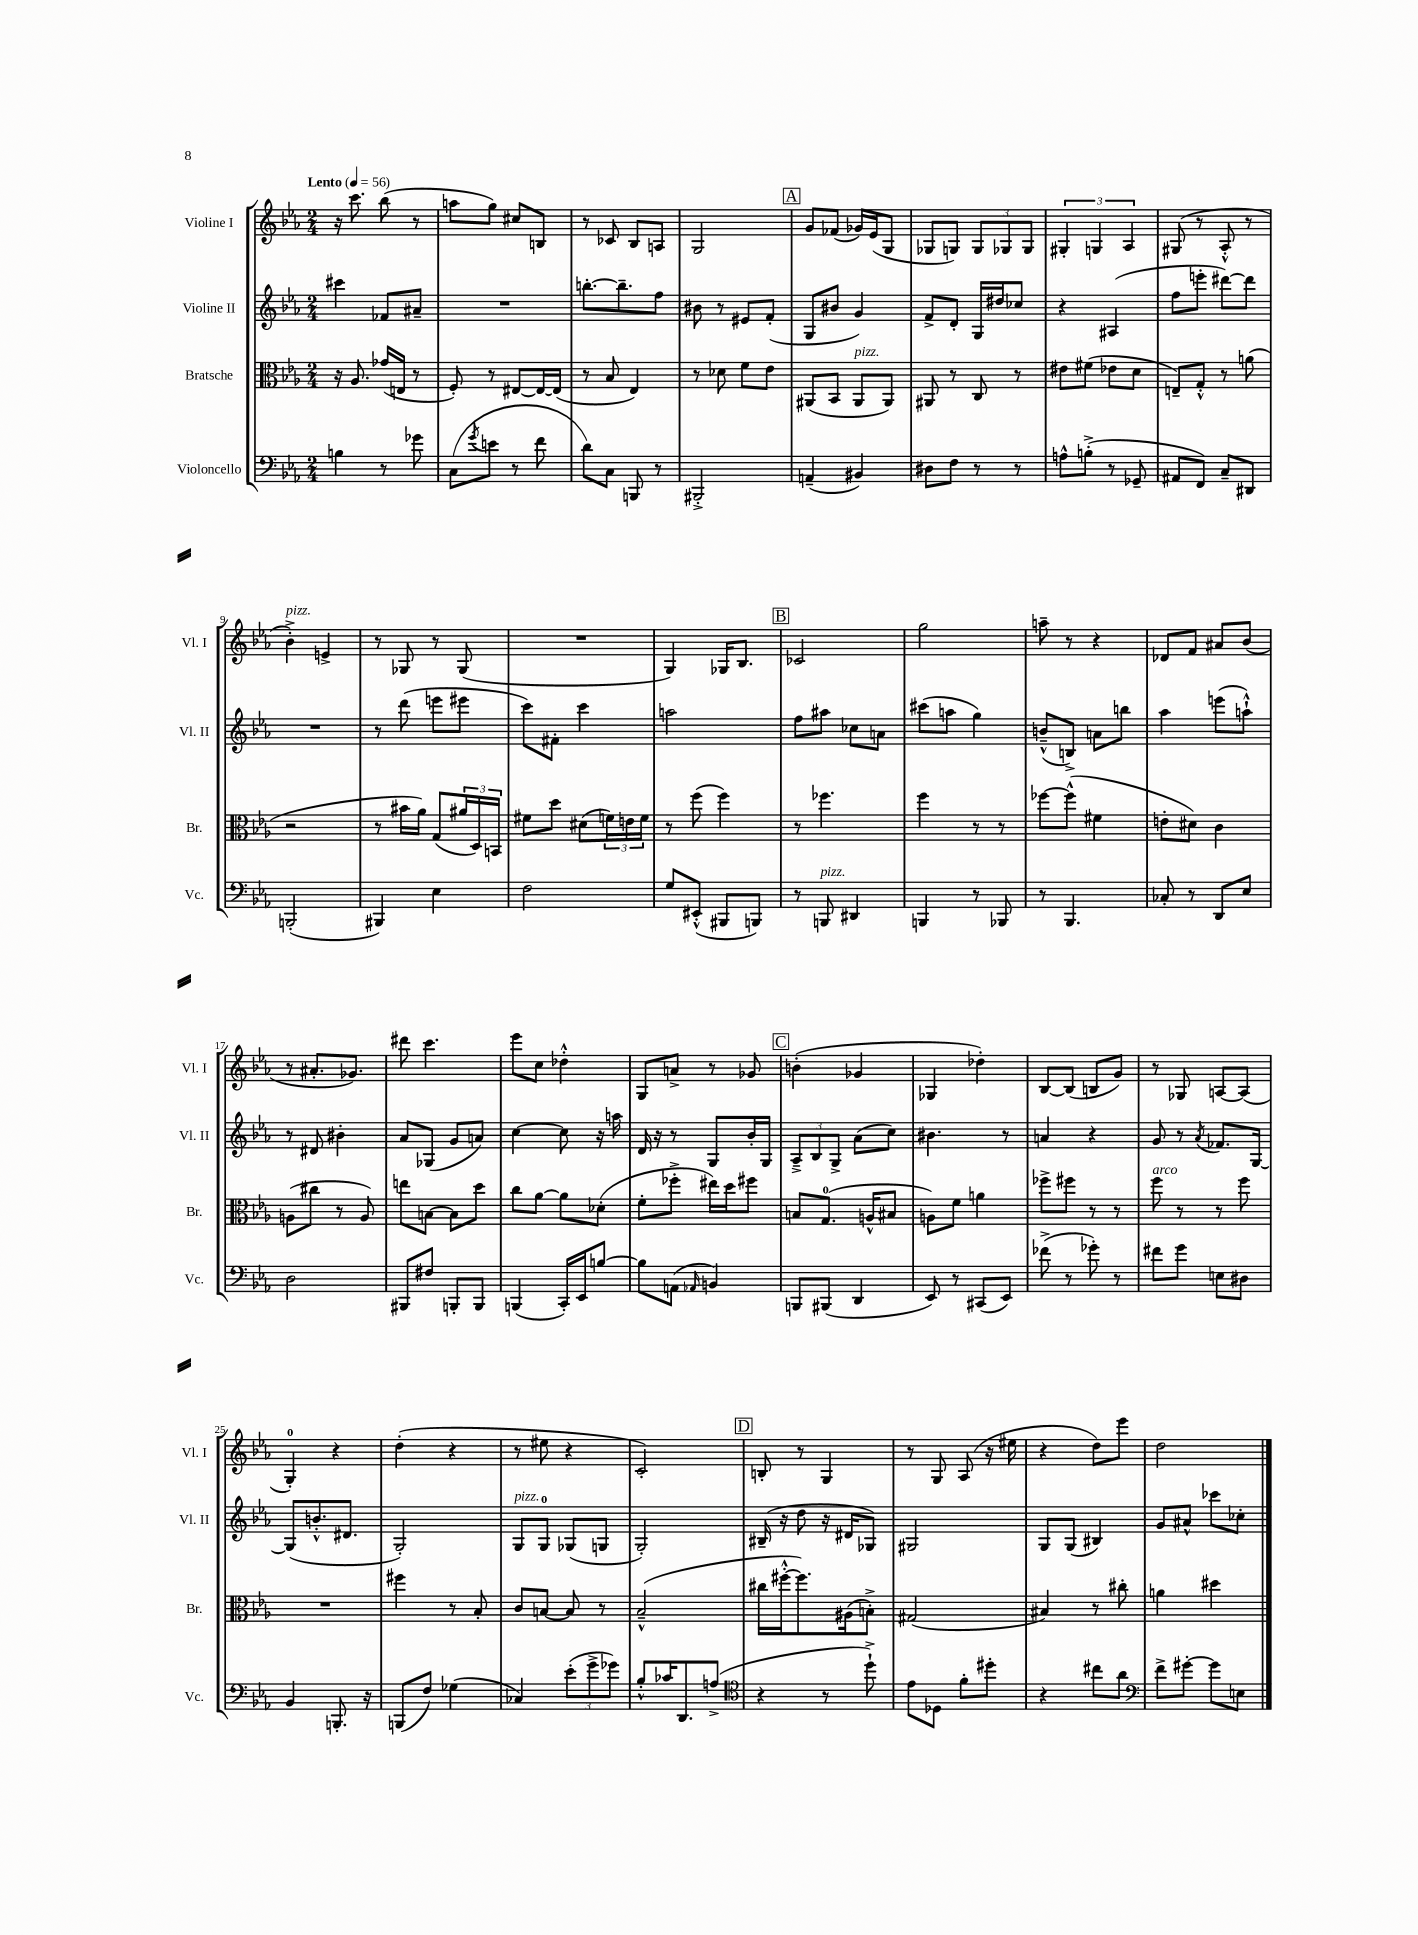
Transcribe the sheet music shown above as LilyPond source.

<<
\new StaffGroup <<
\new Staff = "s0" \with { instrumentName = "Violine I" shortInstrumentName = "Vl. I" } {
    \clef treble \key ees \major \numericTimeSignature \time 2/4 \tempo "Lento" 4 = 56
    r16 c'''8. bes''8( r8 |
    a''8 g''8) cis''8 b8 |
    r8 ces'8 bes8 a8 |
    g2 |
    \mark \markup { \box "A" } g'8 fes'8( ges'16) ees'16( g8 |
    ges8 g8) \tuplet 3/2 { g8 ges8 ges8 } |
    \tuplet 3/2 { gis4-. g4 aes4 } |
    gis8( r8 aes8-.-^ r8 |
    bes'4-.->^\markup { \italic "pizz." }) e'4-> |
    r8 ges8 r8 ges8( |
    R2 |
    g4) ges16 bes8. |
    \mark \markup { \box "B" } ces'2 |
    g''2 |
    a''8-- r8 r4 |
    des'8 f'8 ais'8 bes'8( |
    r8 ais'8.-. ges'8.) |
    dis'''8 c'''4. |
    ees'''8 c''8 des''4-.-^ |
    g8 a'8-> r8 ges'8 |
    \mark \markup { \box "C" } b'4-.( ges'4 |
    ges4 des''4-.) |
    bes8~ bes8( b8 g'8) |
    r8 ges8 a8~ a8( |
    g4-0-.) r4 |
    d''4-.( r4 |
    r8 eis''8 r4 |
    c'2-.) |
    \mark \markup { \box "D" } b8-. r8 g4 |
    r8 g8 aes8( r16 eis''16 |
    r4 d''8) ees'''8 |
    d''2 \bar "|." |
}
\new Staff = "s1" \with { instrumentName = "Violine II" shortInstrumentName = "Vl. II" } {
    \clef treble \key ees \major \numericTimeSignature \time 2/4
    cis'''4 fes'8 ais'8-- |
    R2 |
    b''8.~-. b''8.-- f''8 |
    bis'8 r8 eis'8 f'8-.( |
    \mark \markup { \box "A" } g8 bis'8 g'4) |
    f'8-> d'8-. g16 dis''16 ces''8 |
    r4 ais4( |
    f''8 e'''8-. dis'''8~) dis'''8 |
    R2 |
    r8 d'''8( e'''8 eis'''8 |
    c'''8) fis'8-. c'''4 |
    a''2 |
    \mark \markup { \box "B" } f''8 ais''8 ces''8 a'8 |
    cis'''8( a''8 g''4) |
    b'8---^( b8->) a'8 b''8 |
    aes''4 e'''8( a''8-!-^) |
    r8 dis'8 bis'4-. |
    aes'8 ges8( g'8 a'8) |
    c''4~ c''8 r16 a''16 |
    d'16 r16 r8 g8 bes'16-. g16 |
    \mark \markup { \box "C" } \tuplet 3/2 { aes8---> bes8 g8-> } aes'8( c''8) |
    bis'4. r8 |
    a'4 r4 |
    g'8 r8 \acciaccatura { aes'8 } fes'8. g16~ |
    g8( b'8.-.-^ dis'8. |
    g2-.) |
    g8^\markup { \italic "pizz." } g8-0 ges8( g8 |
    g2-.) |
    \mark \markup { \box "D" } bis16--( r16 d''8 r16 dis'16 ges8) |
    gis2 |
    g8 g8( bis4) |
    g'8 ais'8-^ ces'''8 ces''8-. \bar "|." |
}
\new Staff = "s2" \with { instrumentName = "Bratsche" shortInstrumentName = "Br." } {
    \clef alto \key ees \major \numericTimeSignature \time 2/4
    r16 aes8. ges'16( e16 r8 |
    f8-.) r8 eis8~ eis16~ eis16( |
    r8 bes8 ees4) |
    r8 des'8 f'8 ees'8 |
    \mark \markup { \box "A" } ais,8( bes,8 ais,8^\markup { \italic "pizz." } ais,8) |
    ais,8 r8 c8 r8 |
    eis'8 fis'8( ees'8 d'8 |
    e8--) g8-.-^ r8 a'8( |
    r2 |
    r8 bis'16 aes'16) g8( \tuplet 3/2 { ais'16 d16) b,16 } |
    fis'8 d''8 dis'8( \tuplet 3/2 { f'16) e'16 f'16 } |
    r8 f''8( f''4) |
    \mark \markup { \box "B" } r8 fes''4. |
    f''4 r8 r8 |
    fes''8~ fes''8-^( fis'4 |
    e'8-. dis'8) c'4 |
    a8( cis''8 r8 a8) |
    e''8 b8~ b8 d''8 |
    c''8 aes'8~ aes'8 des'8-.( |
    f'8-. fes''8-.-> eis''16) d''16 fis''8 |
    \mark \markup { \box "C" } b8 g8.-0( a16-^ bis8 |
    a8) f'8 a'4 |
    fes''8-> fis''8 r8 r8 |
    f''8^\markup { \italic "arco" } r8 r8 f''8 |
    R2 |
    fis''4 r8 bes8-. |
    c'8 b8~ b8 r8 |
    bes2---^( |
    \mark \markup { \box "D" } cis''16 fis''16~-.-^ fis''8.) ais16( b8-.->) |
    gis2( |
    bis4) r8 cis''8-. |
    a'4 dis''4 \bar "|." |
}
\new Staff = "s3" \with { instrumentName = "Violoncello" shortInstrumentName = "Vc." } {
    \clef bass \key ees \major \numericTimeSignature \time 2/4
    b4 r8 ges'8 |
    c8( \acciaccatura { g'8 } e'8 r8 f'8 |
    d'8) c8 b,,8 r8 |
    bis,,2-.-> |
    \mark \markup { \box "A" } a,4--( bis,4) |
    dis8 f8 r8 r8 |
    a8-^ b8-.->( r8 ges,8-- |
    ais,8 f,8) c8-- dis,8 |
    b,,2-.( |
    bis,,4) ees4 |
    f2 |
    g8 eis,8-.-^( bis,,8 b,,8) |
    \mark \markup { \box "B" } r8 b,,8^\markup { \italic "pizz." } dis,4 |
    b,,4 r8 bes,,8 |
    r8 bes,,4. |
    ces8-. r8 d,8 ees8 |
    d2 |
    bis,,8 fis8 b,,8-. b,,8 |
    b,,4( c,16-.) ees,16 b8~ |
    b8 a,8( \grace { aes,16 } b,4) |
    \mark \markup { \box "C" } b,,8 bis,,8( d,4 |
    ees,8) r8 cis,8( ees,8) |
    fes'8->( r8 ges'8-.) r8 |
    fis'8 g'8 e8 dis8 |
    bes,4 b,,8.-. r16 |
    b,,8( f8) ges4( |
    ces4) \tuplet 3/2 { ees'8-.( g'8-> ges'8) } |
    bes8-.-^ ces'16 d,8. a8->( |
    \mark \markup { \box "D" } \clef tenor r4 r8 d''8-!->) |
    ees'8 des8 f'8-. dis''8-. |
    r4 cis''8 aes'8 |
    \clef bass f'8-> gis'8~-. gis'8 e8 \bar "|." |
}
>>
>>
